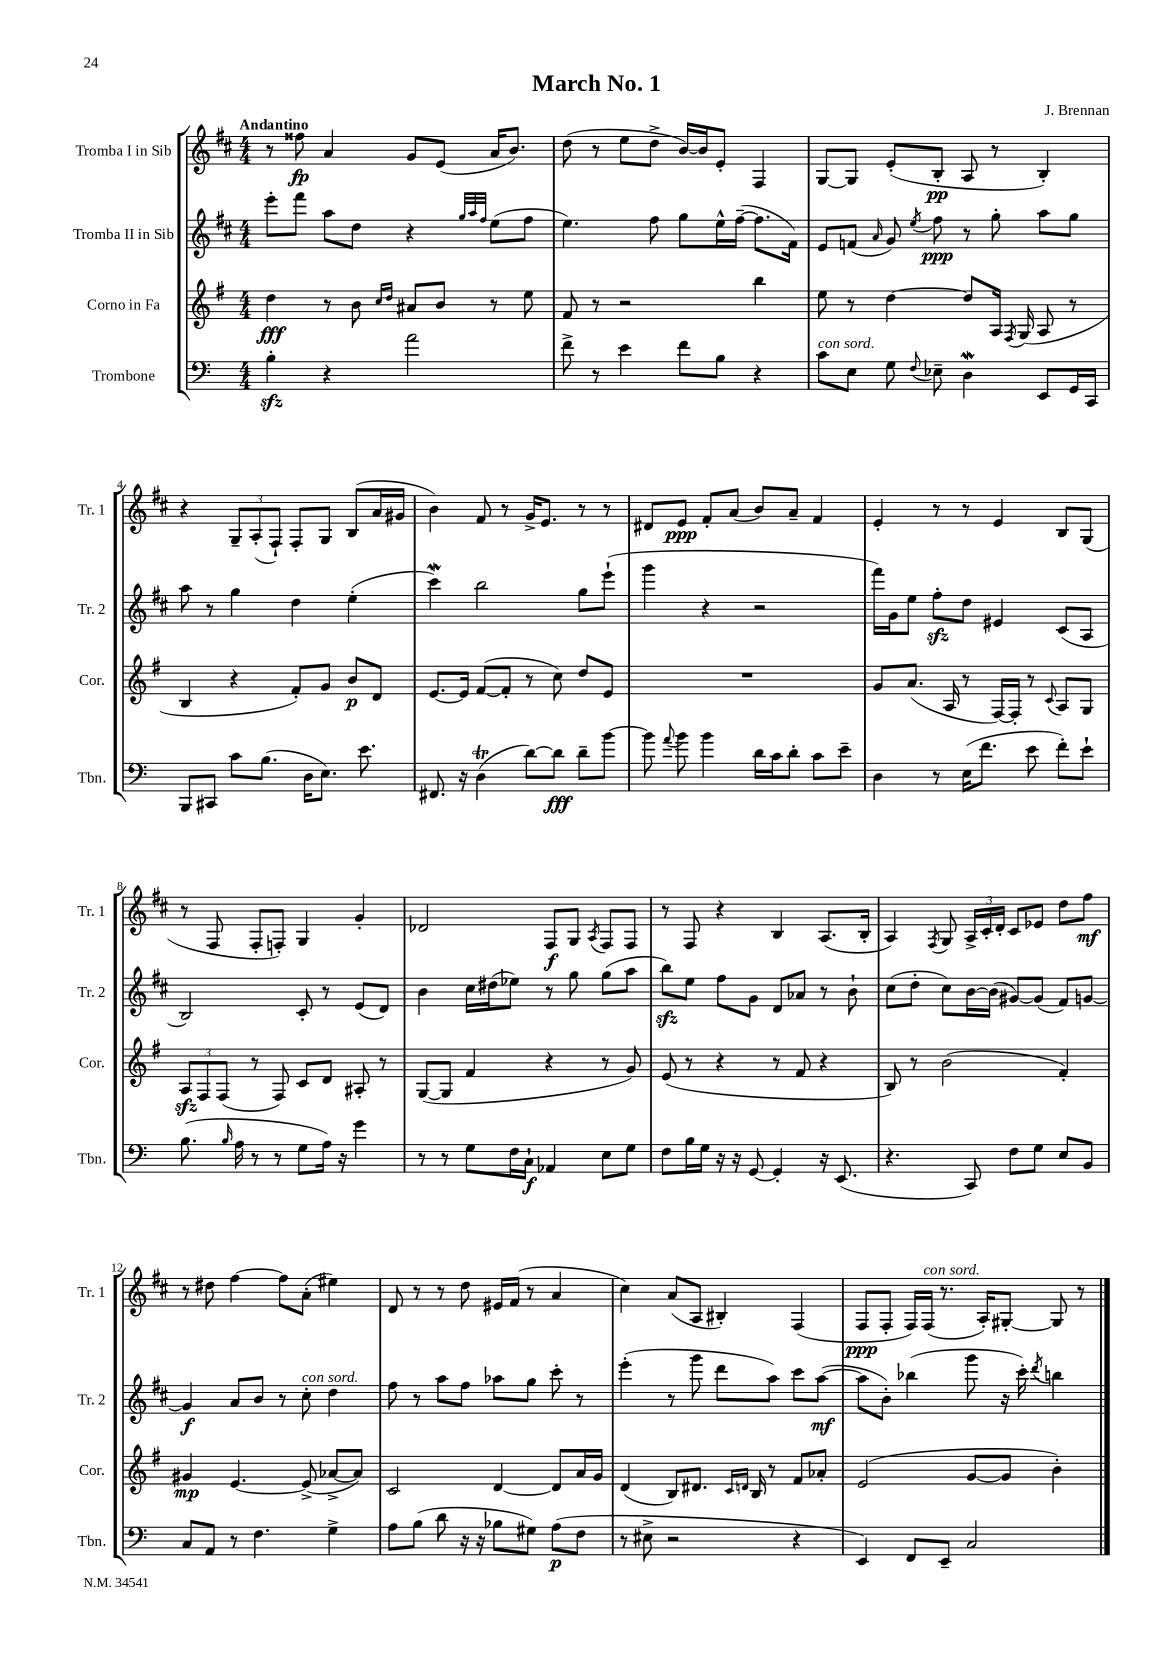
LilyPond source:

\header { title = "March No. 1" composer = "J. Brennan" }
<<
\new StaffGroup <<
\new Staff = "s0" \with { instrumentName = "Tromba I in Sib" shortInstrumentName = "Tr. 1" } {
    \clef treble \key d \major \numericTimeSignature \time 4/4 \tempo "Andantino"
    \autoBeamOff r8 fisis''8\fp a'4 g'8[ e'8]( a'16[ b'8.]) |
    d''8( r8 e''8[ d''8]-> b'16[~) b'16 e'8]-. fis4 |
    g8[~ g8] e'8[-.( b8]-.\pp a8 r8 b4-.) |
    r4 \tuplet 3/2 { g8[-- a8-.( fis8]-!) } fis8[-. g8] b8[( a'16 gis'16] |
    b'4) fis'8 r8 g'16[-> e'8.] r8 r8 |
    dis'8[ e'8]\ppp fis'8[-. a'8]( b'8[) a'8]-- fis'4 |
    e'4-. r8 r8 e'4 b8[ g8]( |
    r8 fis8 fis8[-. f8]-.) g4 g'4-. |
    des'2 fis8[\f g8] \acciaccatura { a8 } fis8[ fis8] |
    r8 fis8 r4 b4 a8.[( b16]-. |
    a4) \acciaccatura { fis8 } g8 \tuplet 3/2 { a16[-> cis'16-. d'16]-. } cis'8[ ees'8] d''8[ fis''8]\mf |
    r8 dis''8 fis''4~ fis''8[ a'8]-.( eis''4) |
    d'8 r8 r8 d''8 eis'16[ fis'16]( r8 a'4 |
    cis''4) a'8[( a8] bis4-.) fis4( |
    fis8[\ppp fis8]-. fis16[) fis16]^\markup { \italic "con sord." }( r8. a16[-.) gis8]~-. gis8 r8 \bar "|." |
}
\new Staff = "s1" \with { instrumentName = "Tromba II in Sib" shortInstrumentName = "Tr. 2" } {
    \clef treble \key d \major \numericTimeSignature \time 4/4
    \autoBeamOff e'''8[-. fis'''8] a''8[ d''8] r4 \grace { g''32[ a''32 fis''32] } e''8[( fis''8] |
    e''4.) fis''8 g''8[ e''16-^ fis''16]~--( fis''8.[ fis'16]) |
    e'8[ f'8]( \grace { a'16 } g'8) \acciaccatura { e''8 } fis''8\ppp r8 g''8-. a''8[ g''8] |
    a''8 r8 g''4 d''4 e''4-.( |
    cis'''4\mordent) b''2 g''8[ e'''8]-!( |
    g'''4 r4 r2 |
    fis'''16[) g'16 e''8] fis''8[-.\sfz d''8] eis'4 cis'8[( a8] |
    b2) cis'8-. r8 e'8[( d'8]) |
    b'4 cis''16[ dis''16( ees''8]) r8 g''8 g''8[( a''8] |
    b''8[\sfz) e''8] fis''8[ g'8] d'8[ aes'8] r8 b'8-! |
    cis''8[( d''8]-. cis''8[) b'16~ b'16]( gis'8[~) gis'8]( fis'8[) g'8]~ |
    g'4\f a'8[ b'8] r8 cis''8-.^\markup { \italic "con sord." } d''4 |
    fis''8 r8 a''8[ fis''8] aes''8[ g''8] cis'''8-. r8 |
    e'''4-.( r8 g'''8 d'''8[ a''8]) cis'''8[ a''8]~\mf( |
    a''8[ b'8]-.) bes''4( g'''8 r16 cis'''16-.) \acciaccatura { d'''8 } b''4 \bar "|." |
}
\new Staff = "s2" \with { instrumentName = "Corno in Fa" shortInstrumentName = "Cor." } {
    \clef treble \key g \major \numericTimeSignature \time 4/4
    \autoBeamOff d''4\fff r8 b'8 \grace { c''16[ d''16] } ais'8[ b'8] r8 e''8 |
    fis'8 r8 r2 b''4 |
    e''8 r8 d''4~ d''8[ a16] \acciaccatura { fis8 } g16( a8 r8 |
    b4 r4 fis'8[-.) g'8] b'8[\p d'8] |
    e'8.[~ e'16] fis'8[~( fis'8]-. r8 c''8) d''8[ e'8] |
    R1 |
    g'8[ a'8.]( a16 r8 fis16[~) fis16]-. r8 \appoggiatura { c'8 } a8[ g8] |
    \tuplet 3/2 { a8[\sfz fis8 fis8]( } r8 fis8) c'8[ d'8] ais8-. r8 |
    g8[~( g8] fis'4 r4 r8 g'8) |
    e'8( r8 r4 r8 fis'8 r4 |
    b8) r8 b'2( fis'4-.) |
    gis'4\mp e'4.~ e'8->( aes'8[~-> aes'8]) |
    c'2 d'4~ d'8[ a'16 g'16] |
    d'4( b8[) dis'8.] \grace { c'16[ d'16] } b16 r8 fis'8[ aes'8]-. |
    e'2( g'8[~ g'8] b'4-.) \bar "|." |
}
\new Staff = "s3" \with { instrumentName = "Trombone" shortInstrumentName = "Tbn." } {
    \clef bass \key c \major \numericTimeSignature \time 4/4
    \autoBeamOff b4-.\sfz r4 a'2 |
    f'8-> r8 e'4 f'8[ b8] r4 |
    c'8[^\markup { \italic "con sord." } e8] g8 \appoggiatura { f8 } ees8-- d4\mordent e,8[ g,16 c,16] |
    b,,8[ cis,8] c'8[ b8.]( d16[ e8.]) e'8. |
    fis,8. r16 d4\trill( d'8[~) d'8]\fff d'8[-- b'8]~ |
    b'8 \appoggiatura { a'8 } b'8 b'4 d'16[ c'16 d'8]-. c'8[ e'8]-- |
    d4 r8 e16[( f'8.] e'8 f'8[-.) e'8]-! |
    b8.( \grace { b16 } a16 r8 r8 g8[ a16]) r16 g'4 |
    r8 r8 g8[ f16 c16]-!\f aes,4 e8[ g8] |
    f8[ b16 g16] r16 r16 g,8~ g,4-. r16 e,8.( |
    r4. c,8) f8[ g8] e8[ b,8] |
    c8[ a,8] r8 f4. g4-> |
    a8[ b8]( d'8 r16 r16 bes8[ gis8]) a8[\p( f8] |
    r8 eis8-> r2 r4 |
    e,4) f,8[ e,8]-- c2 \bar "|." |
}
>>
>>
